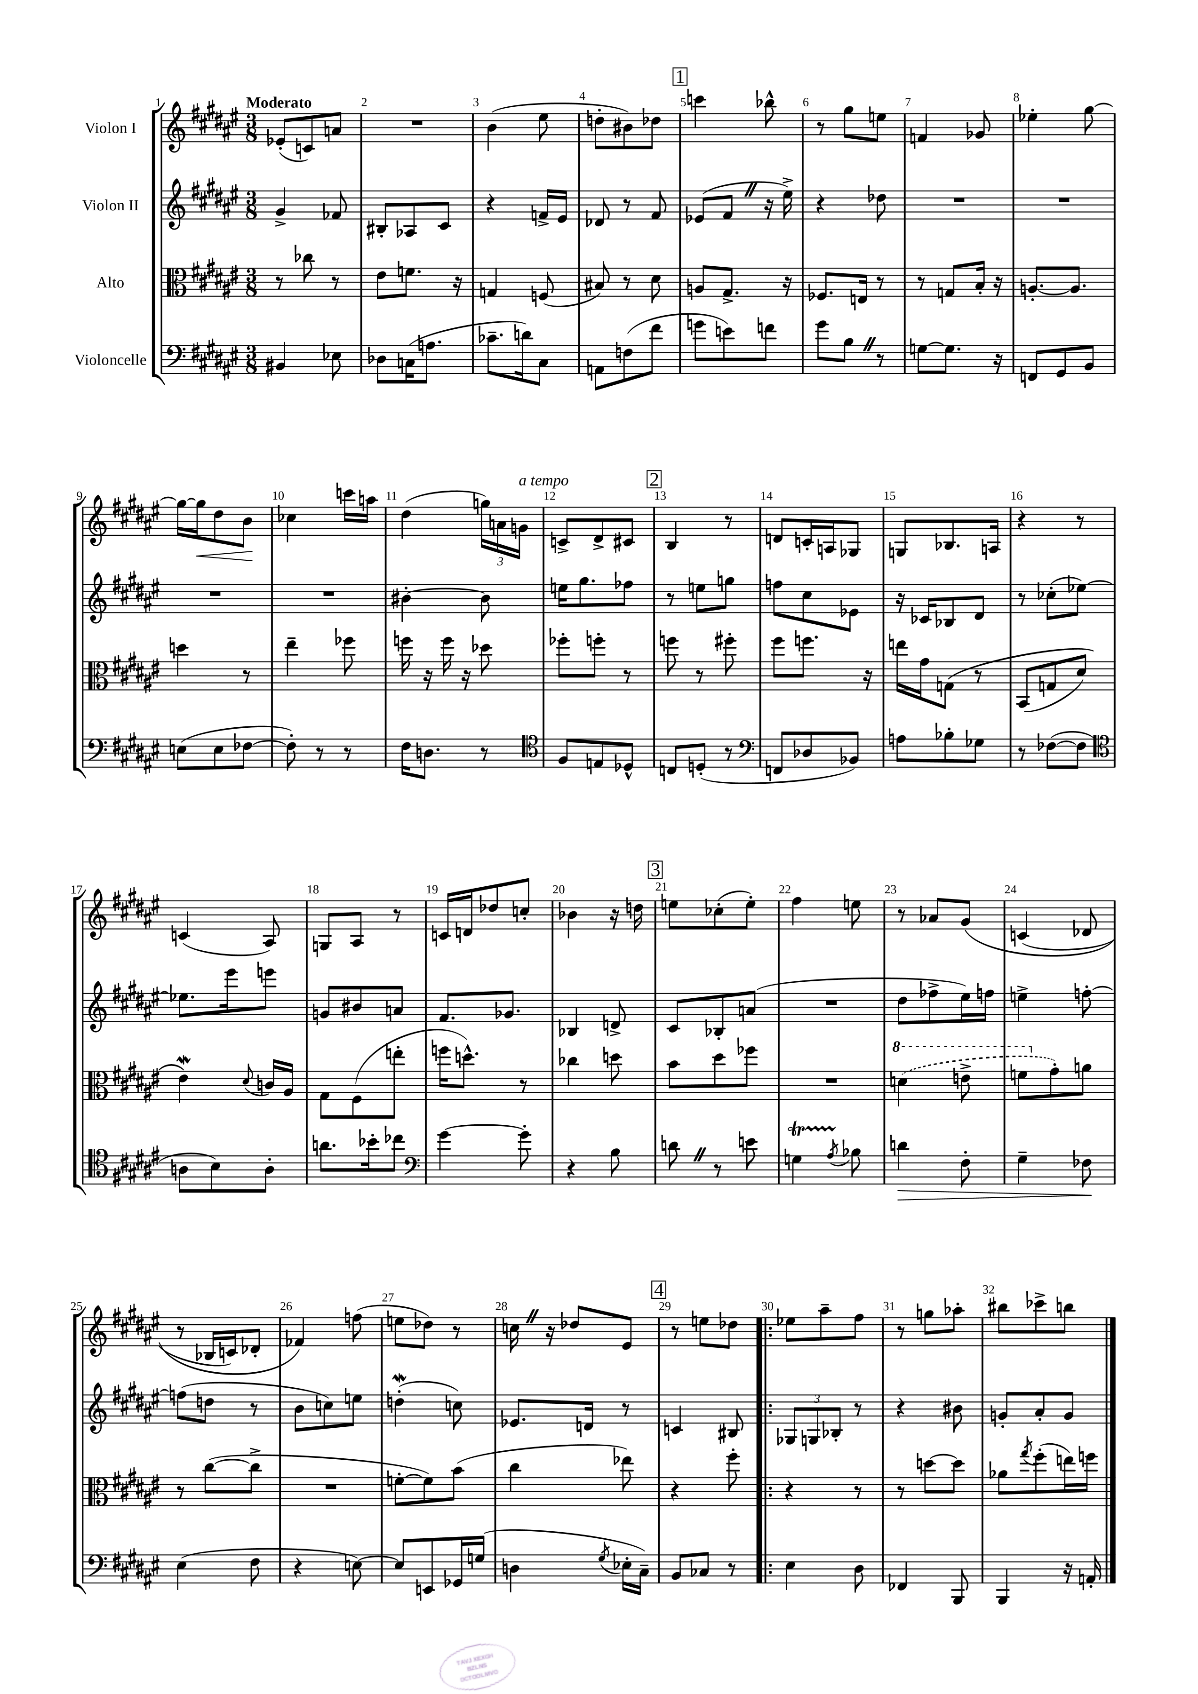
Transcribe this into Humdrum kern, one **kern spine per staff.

**kern	**kern	**kern	**kern
*staff4	*staff3	*staff2	*staff1
*clefF4	*clefC3	*clefG2	*clefG2
*k[f#c#g#d#a#e#]	*k[f#c#g#d#a#e#]	*k[f#c#g#d#a#e#]	*k[f#c#g#d#a#e#]
*M3/8	*M3/8	*M3/8	*M3/8
4BB#/	8r	4g#^/	(8e-'/L
.	8cc-\	.	8c/)
8E-\	8r	8f-/	8a/J
=	=	=	=
8D-\L	8e#\L	8B#'/L	4.r
(16C\K	8.f\J	8A-/	.
8.A\J	.	.	.
.	.	8c#/J	.
.	16r	.	.
=	=	=	=
8.c-~\L	4G/	4r	(4b\
16d\k)	.	.	.
8C#\J	(8F/	16f^/LL	8ee#\
.	.	16e#/JJ	.
=	=	=	=
8AA\L	8B#/)	8d-/	8dd'\L
(8F\	8r	8r	8b#\)
8f#\J	8d#\	8f#/	8dd-\J
=	=	=	=
8g\L	8A/L	(8e-/L	4ccc\
8e\)	8.G#^/J	8f#/J	.
8f\J	.	16r	8bb-^^\
.	16r	16ee#^\)	.
=	=	=	=
8g#\L	8.F-/L	4r	8r
8B\J	.	.	8gg#\L
.	16E/Jk	.	.
8r	8r	8dd-\	8ee\J
=	=	=	=
[8G\L	8r	4.r	4f/
8.G\]J	8G/L	.	.
.	16B'/Jk	.	8g-/
16r	16r	.	.
=	=	=	=
8FF/L	[8.A'/L	4.r	4ee-'\
8GG#/	.	.	.
.	8.A/]J	.	.
8BB/J	.	.	[8gg#\
=	=	=	=
(8E\L	4dd\	4.r	16gg#\_LL
.	.	.	16gg#\]J
8E\	.	.	8dd#\
[8F-\J	8r	.	8b\J
=	=	=	=
8F-'\])	4ee#~\	4.r	4cc-\
8r	.	.	.
8r	8ff-\	.	16ccc\LL
.	.	.	16aa\JJ
=	=	=	=
16F#\LK	16ff\	[4b#'\	(4dd#\
8.D\J	16r	.	.
.	16ff\	.	.
.	16r	.	.
8r	8dd-\	8b#\]	24gg\LL)
.	.	.	24a\
.	.	.	24g\JJ
=	=	=	=
*clefC4	*	*	*
8F#/L	8ff-'\L	16ee\LK	8c^/L
.	.	8.gg#\	.
8E/	8ff'\J	.	8d#^/
8D-^^/J	8r	8ff-\J	8c#/J
=	=	=	=
8C/L	8ff\	8r	4B/
(8D'/J	8r	8ee\L	.
8r	8ff#'\	8gg\J	8r
=	=	=	=
*clefF4	*	*	*
8FF/L	8ff#\L	8ff\L	8d/L
8D-/	8.ff\J	8cc#\	16c'/L
.	.	.	16A/J
8BB-/J)	.	8e-\J	8G-/J
.	16r	.	.
=	=	=	=
8A\L	16ee\LL	16r	8G/L
.	16g#\J	16c-/LK	.
8B-'\	&(8G\J	8B-/	8.B-/
8G-\J	8r	8d#/J	.
.	.	.	16A/Jk
=	=	=	=
8r	(8BB/L	8r	4r
([8F-\L	8G/	(8cc-'\L	.
8F-\]J	8d#/J)	[8ee-\J)	8r
=	=	=	=
*clefC4	*	*	*
8A\L	4e#\&)	8.ee-\]L	(4c/
8B\)	.	.	.
.	.	16eee#\k	.
.	8qqd#/	.	.
8A'\J	16c/LL	8eee\J	8A#/)
.	16A#/JJ	.	.
=	=	=	=
8.a\L	8G#\L	8g/L	8G/L
.	(8F#\	8b#/	8A#/J
16b-'\k	.	.	.
8cc-\J	8ee'\J	8a/J	8r
=	=	=	=
*clefF4	*	*	*
[4g#\	16ff\LK	8.f#/L	16c/LL
.	8.dd^^\J)	.	16d/J
.	.	.	8dd-/
.	.	8.g-/J	.
8g#'\]	8r	.	8cc'/J
=	=	=	=
4r	4cc-\	4B-/	4b-\
8B\	8dd\	8d^/	16r
.	.	.	16dd\
=	=	=	=
8d\	8b\L	8c#/L	8ee\L
8r	8dd#\	8B-'/	(8cc-'\
8e\	8ff-\J	(8a/J	8ee'\J)
=	=	=	=
4G\	4.r	4.r	4ff#\
8qA#/	.	.	.
8B-\	.	.	8ee\
=	=	=	=
4d\	(4dd\	8dd#\L	8r
.	.	8ff-^\	8a-/L
8F#'\	8ee^\	16ee#\L)	&(8g#/J
.	.	16ff\JJ	.
=	=	=	=
4G#~\	8ff\L	4ee^\	(4c/
.	8g#'\)	.	.
8F-\	8a\J	[8ff'\	8d-/
=	=	=	=
(4E#\	8r	(8ff\]L	8r
.	([8cc#\L	8dd\J	16B-/LL
.	.	.	16c/J)
8F#\	8cc#^\]J	8r	8d-'/J
=	=	=	=
4r	4.r	8b\L	4f-/&)
.	.	8cc\)	.
[8E\)	.	8ee\J	(8ff\
=	=	=	=
8E/]L	[8f'\L	(4dd'\	8ee\L
8EE/	8f\])	.	8dd-\J)
16GG-/L	(8b\J	8cc\)	8r
(16G/JJ	.	.	.
=	=	=	=
4D\	4cc#\	8.e-/L	16cc\
.	.	.	16r
.	.	.	8dd-/L
.	.	16d/Jk	.
8qG#/	.	.	.
16E-'\LL	8ee-\)	8r	8e#/J
16C#~\JJ)	.	.	.
=	=	=	=
8BB/L	4r	4c/	8r
8C-/J	.	.	8ee\L
8r	8ff#'\	8B#/	8dd-\J
=!|:	=!|:	=!|:	=!|:
4E#\	4r	12G-/L	8ee-\L
.	.	12G/	.
.	.	.	8aa#~\
.	.	12B-'/J	.
8D#\	8r	8r	8ff#\J
=	=	=	=
4FF-/	8r	4r	8r
.	[8dd\L	.	8gg\L
8BBB/	8dd\]J	8b#\	8aa-'\J
=	=	=	=
4BBB/	8a-\L	8g'/L	8bb#\L
.	8qgg#/	.	.
.	(8ff#'\	8a#'/	8ccc-^\
16r	16ee\L)	8g/J	8bb\J
16AA'/	16ff\JJ	.	.
==	==	==	==
*-	*-	*-	*-
